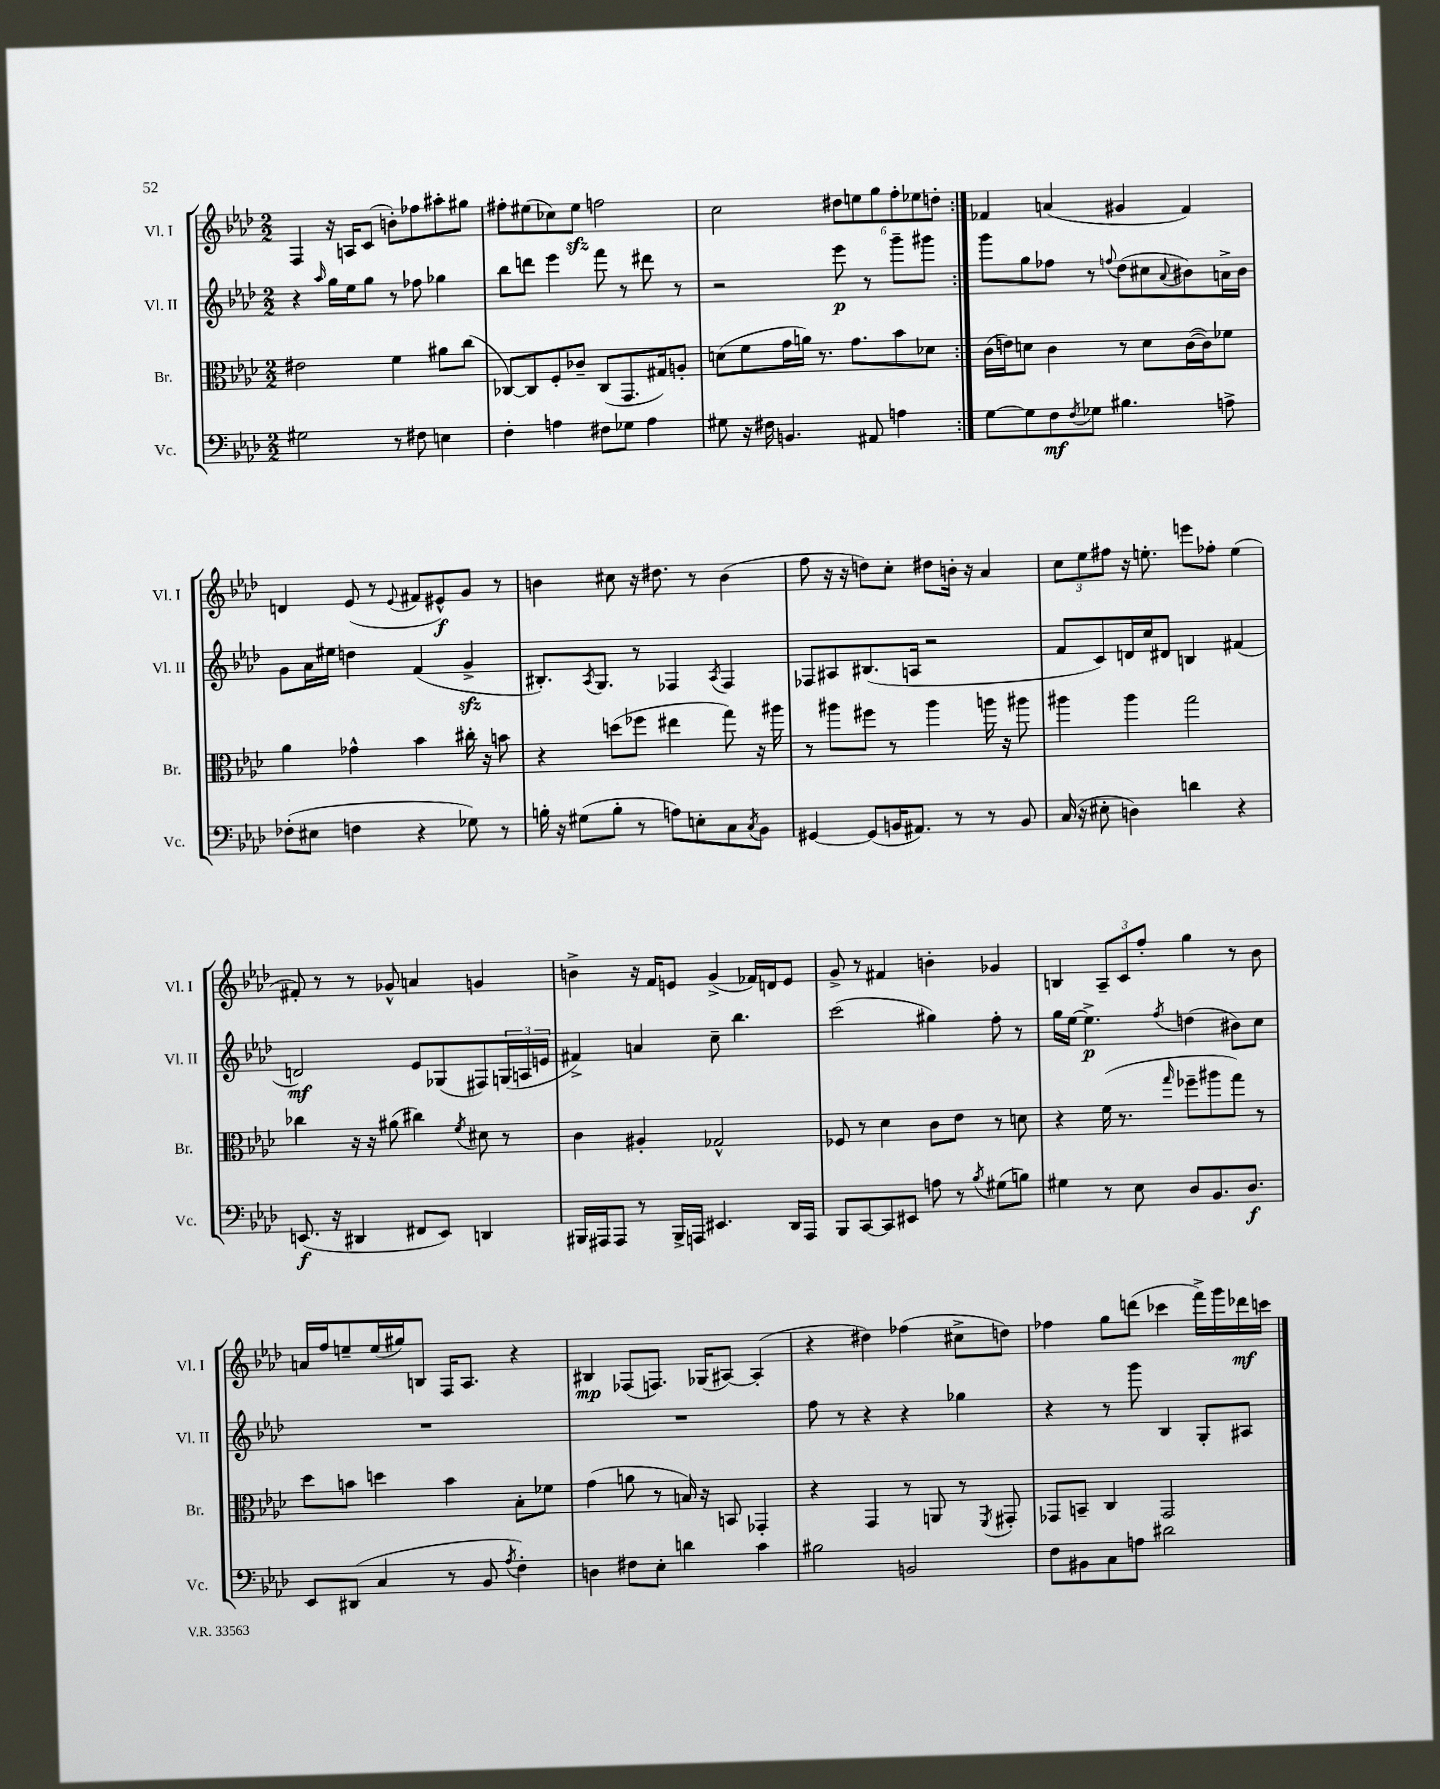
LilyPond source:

<<
\new StaffGroup <<
\new Staff = "s0" \with { instrumentName = "Vl. I" shortInstrumentName = "Vl. I" } {
    \clef treble \key aes \major \numericTimeSignature \time 2/2
    \repeat volta 2 { f4 r16 a16 c'8( b'8-.) fes''8 ais''8-. gis''8 |
    fis''8-. eis''8( ces''8) eis''8\sfz f''2 |
    c''2 \tuplet 6/4 { dis''8 e''8 g''8 f''8-. ees''8 d''8-. } | }
    fes'4 a'4( gis'4 fes'4) |
    d'4 ees'8( r8 \appoggiatura { ees'8 } fis'8 eis'8-^\f) g'8 r8 |
    b'4 cis''8 r16 dis''8. r8 b'4( |
    f''8 r16 r16 d''8) c''8-. dis''8 b'16-. r16 aes'4 |
    \tuplet 3/2 { c''8 ees''8 fis''8 } r16 e''8.-. e'''8 fes''8-. e''4( |
    fis'8-.) r8 r8 ges'8-^ a'4 g'4 |
    b'4-> r16 f'16 e'8 g'4->( fes'16) d'16 e'8 |
    g'8-> r8 fis'4 b'4-. ges'4 |
    b4 \tuplet 3/2 { aes8-- c'8 f''8-. } g''4 r8 bes'8 |
    a'16 f''16 e''8-- e''16( gis''16) b8 f16 aes8. r4 |
    bis4\mp fes8( f8.) ges16( ais8~) ais4-.( |
    r4 dis''4) fes''4( cis''8-> d''8) |
    fes''4 g''8 d'''8( ces'''4 f'''16->) g'''16 des'''16\mf c'''16 \bar "|." |
}
\new Staff = "s1" \with { instrumentName = "Vl. II" shortInstrumentName = "Vl. II" } {
    \clef treble \key aes \major \numericTimeSignature \time 2/2
    \repeat volta 2 { r4 \grace { aes''16 } g''16 ees''16 g''8 r8 fes''8 ges''4 |
    bes''8 d'''8 ees'''4 f'''8 r8 dis'''8 r8 |
    r2 ees'''8\p r8 g'''8-- gis'''8 | }
    g'''8 g''8 fes''8 r8 \appoggiatura { f''8 } des''8( cis''8 \appoggiatura { aes'8 } bis'8) a'16-> bis'16 |
    g'8 aes'16 eis''16 d''4 f'4( g'4->\sfz |
    bis8.-.) \acciaccatura { aes8 } g8. r8 fes4 \acciaccatura { aes8 } fes4 |
    fes8 ais8 bis8.( a16 r2 |
    f'8 c'8) d'16 c''16 dis'8 b4 fis'4( |
    d'2\mf) ees'8 ges8( fis8) \tuplet 3/2 { g16( a16 e'16 } |
    fis'4->) a'4 c''8-- bes''4. |
    c'''2( gis''4) f''8-. r8 |
    g''16 ees''16~ ees''4.->\p \acciaccatura { f''8 } d''4( bis'8) c''8 |
    R1 |
    R1 |
    f''8 r8 r4 r4 ges''4 |
    r4 r8 g'''8 bes4 g8-. ais8 \bar "|." |
}
\new Staff = "s2" \with { instrumentName = "Br." shortInstrumentName = "Br." } {
    \clef alto \key aes \major \numericTimeSignature \time 2/2
    \repeat volta 2 { eis'2 f'4 ais'8 c''8( |
    ces8~) ces8 f8-. ces'8-- ces8( g,8. gis16) a8-. |
    d'8( f'8 g'16 a'16) r8. g'8. bes'8 des'8 | }
    c'16( e'16) d'8 c'4 r8 d'8 c'16~( c'16) fes'8 |
    aes'4 ges'4-^ bes'4 cis''16-. r16 b'8 |
    r4 d''8( fes''8 eis''4 g''8) r16 ais''16 |
    r8 ais''8 fis''8 r8 ais''4 a''16 r16 ais''8 |
    ais''4 ais''4 g''2 |
    ces''4 r16 r16 ais'8( cis''4) \acciaccatura { f'8 } dis'8 r8 |
    c'4 ais4-. ges2-^ |
    fes8 r8 des'4 c'8 ees'8 r8 d'8 |
    r4 f'16( r8. \grace { g''16 } fes''8-- ais''8 g''8) r8 |
    des''8 b'8 d''4 b'4 bes8-. fes'8 |
    g'4( a'8 r8 b16) r16 b,8 ges,4-. |
    r4 g,4 r8 a,8 r8 \acciaccatura { f,8 } gis,8-. |
    ges,8 b,8-- c4 ges,2 \bar "|." |
}
\new Staff = "s3" \with { instrumentName = "Vc." shortInstrumentName = "Vc." } {
    \clef bass \key aes \major \numericTimeSignature \time 2/2
    \repeat volta 2 { gis2 r8 fis8 e4 |
    f4-. a4 fis8 ges8 a4 |
    gis8 r16 fis16 b,4. ais,8 a4 | }
    g8~ g8 f8\mf \acciaccatura { f8 } ges8 bis4. a8-> |
    fes8-.( eis8 f4 r4 ges8) r8 |
    b16-. r16 gis8( b8-. r8 a8) e8-. c8 \acciaccatura { c8 } bes,8 |
    gis,4~ gis,8( b,16 ais,8.) r8 r8 b,8 |
    c16( r16 eis8-. d4) d'4 r4 |
    e,8.\f( r16 dis,4 fis,8 e,8) d,4 |
    bis,,16 ais,,16 ais,,8 r8 bis,,16-> a,,16 eis,4. des,16 a,,16 |
    bes,,8 c,8~ c,8 eis,8 a8 r8 \acciaccatura { bes8 } gis8( b8) |
    gis4 r8 ees8 des8 bes,8. des8.\f |
    ees,8 dis,8( c4 r8 bes,8 \acciaccatura { aes8 } f4-.) |
    d4 fis8 ees8-. d'4 c'4 |
    bis2 b,2 |
    f8 bis,8 c8 a8 dis'2 \bar "|." |
}
>>
>>
\layout { \context { \Score \remove "Bar_number_engraver" } }
